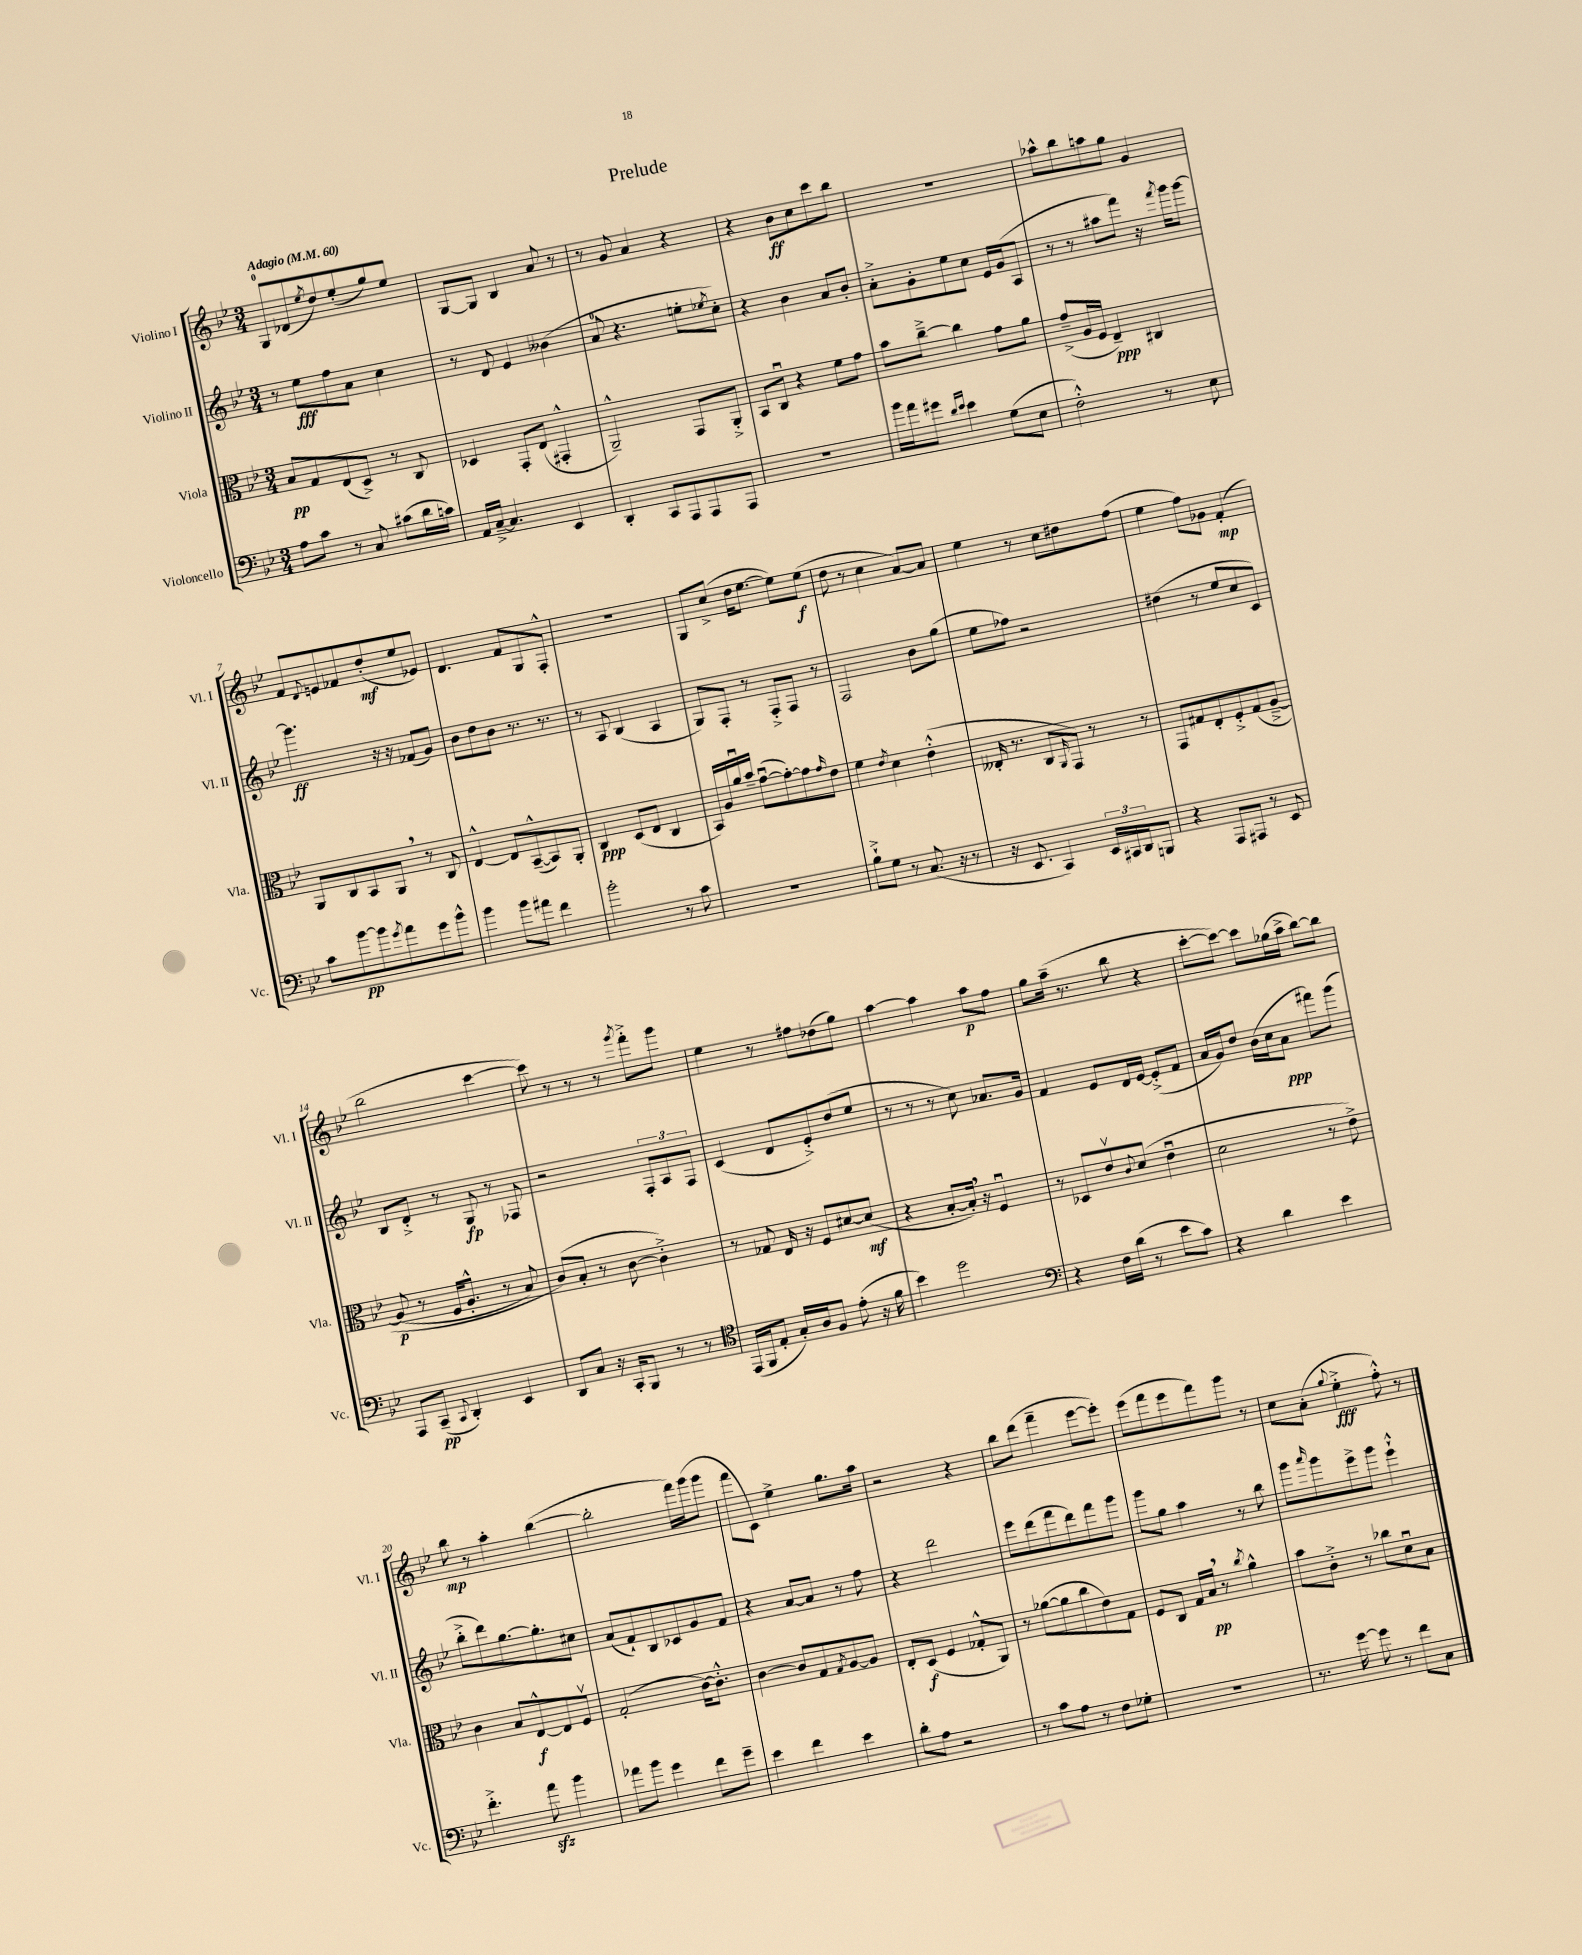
\header { title = "Prelude" }
<<
\new StaffGroup <<
\new Staff = "s0" \with { instrumentName = "Violino I" shortInstrumentName = "Vl. I" } {
    \clef treble \key bes \major \numericTimeSignature \time 3/4 \tempo "Adagio" 4 = 60
    g8-0 des'8( \acciaccatura { ees''8 } d''8) ees''8-.( g''8) ees''8 |
    g8~ g8 bes4 a'8 r8 |
    r8 g'8 a'4 r4 |
    r4 bes'8\ff c''8 c'''8 bes''8 |
    R2. |
    aes''8-^ bes''8 a''8 g''8 g'4 |
    f'8 \appoggiatura { d'8 } e'8 fes'8 d''8-.\mf( ees''8 ees'8) |
    d'4. f'8 g8 f8-.-^ |
    R2. |
    g8 c''8->( d''16 ees''8.~ ees''8) ees''8\f( |
    d''8 r8 c''4 a'8~) a'8 |
    ees''4 r8 c''8 dis''8 f''8( |
    ees''4 f''8) ges'8 f'4-.\mp( |
    bes''2 c'''4~ |
    c'''8) r8 r8 r8 \acciaccatura { g'''8 } f'''8-.-> g'''8 |
    ees''4 r8 fis''8 des''8( g''8) |
    a''4~ a''4 a''8\p f''8 |
    g''8 a''16--( r8. bes''8 r4 |
    c'''8~-. c'''8~) c'''8 ges''16( a''16-> bes''8~) bes''8 |
    bes''8\mp r8 a''4-. bes''4~( |
    bes''2-. f'''16) g'''16( g'''8 |
    f'''8 c'8) ees''4-> g''8. a''16 |
    r2 r4 |
    bes''8 d'''8( f'''4-- ees'''8~ ees'''8-.) |
    ees'''8( f'''8 ees'''8 f'''8) g'''8 r8 |
    c''8 a'8-.( \appoggiatura { g''8 } ees''4-.->\fff f''8-.-^) r8 \bar "|." |
}
\new Staff = "s1" \with { instrumentName = "Violino II" shortInstrumentName = "Vl. II" } {
    \clef treble \key bes \major \numericTimeSignature \time 3/4
    r8 ees''8\fff f''8 a'8 c''4 |
    r8 d'8 ees'4 beses'4( |
    a'8-0 r4. e''8-. \acciaccatura { ees''8 } c''8-.) |
    r4 bes'4 a'8 bes'8-. |
    a'8-.-> g'8-. ees''8 c''8 ees'16 g'16( a8 |
    r8 r8 ais''8 f'''8) r16 \acciaccatura { f'''8 } g'''16 g'''8~ |
    g'''4.\ff r16 r16 fes'8( g'8) |
    bes'8 d''8 bes'8 r8. r8. |
    r8 a8 bes4( a4 |
    g8) f8-. r8 f8-.-> f8 r8 |
    f2 bes'8 g''8( |
    ees''8 fes''8) r2 |
    dis''4( r8 ees''8 c''8 c'8) |
    bes8 d'8-.-> r8 g8\fp r8 fes8 |
    r2 \tuplet 3/2 { f8-. a8 f8 } |
    c'4( d'8 ees'8-.->) d''8( ees''8 |
    r8 r8 r8 c''8) aes'8. g'16 |
    f'4 ees'8 d'16 ees'16~ ees'8-.->( f'8 |
    a'16 g'16) d''8 bes'16( c''16 a'8\ppp fis'''8) g'''8( |
    bes''8-.-> d'''8) g''8.~ g''8.-. cis''8 |
    a'8( f'8-!) bes8 ces'8 g'8 f'8 |
    r4 a'8~ a'8 r8 f''8 |
    r4 d'''2 |
    ees'''8 d'''8( f'''8 d'''8) f'''8 g'''8 |
    g'''8 g''8 a''4 r8 bes''8 |
    g'''8 \grace { a'''16 } g'''8 ees'''8-> g'''8 ees'''4-!-^ \bar "|." |
}
\new Staff = "s2" \with { instrumentName = "Viola" shortInstrumentName = "Vla." } {
    \clef alto \key bes \major \numericTimeSignature \time 3/4
    bes8\pp g8 ees8( d8->) r8 c8 |
    des4 g,8-. ees8( gis,4-.-^ |
    a,2---^) g,8 a,8-.-> |
    bes,8 c8\downbow r4 f'8 g'8 |
    bes'8 c''8~---> c''4 g'8 a'8 |
    g'8--->( a16 f16 ees4--\ppp) cis4 |
    a,8 c8 bes,8 a,8 \breathe r8 c8 |
    ees4~-^ ees8 bes,8~---^( bes,8) a,8-. |
    c4\ppp d8( ees8 c4 |
    bes,16) a16 a'16\downbow bes'16-- g'8~\downbow( g'8~-.) g'8 \grace { g'16 } ees'8 |
    f'4 \acciaccatura { ees'8 } d'4 ees'4-.-^( |
    eeses16-. r8. c8 \grace { a,16 } g,8) r8 r8 |
    g,8 gis8 ees8-. f8-.-> gis8\( a8~---> |
    a8\p( r8 f16 a8.-.-^ r8 bes8) |
    c'8(\) bes8-. r8 c'8~ c'4-.->) |
    r8 ges8 ees16 r16 f8 dis'8~ dis'8\mf( |
    r4 bes8~-. bes16-.) \breathe r16 f4\downbow |
    r8 des8 ees'8\upbow \appoggiatura { c'8 } d'8( ees'4\downbow |
    d'2 r8 ees'8->) |
    c'4 bes8 ees8~-^\f ees8 f8\upbow |
    g2-.( c'16~) c'8.-.-^ |
    c'4~ c'8 g8 \acciaccatura { g8 } a8~ a8 |
    ees8-. d8\f( f4 ges8-.-^ a,8) |
    r8 aes'8~( aes'8 c''8 ees'8) g8 |
    f8 c8 g16 bes16\pp \breathe r8 \acciaccatura { c''8 } a'4-^ |
    bes'8 c'8-.-> r8 ces''8 d'8\downbow bes8 \bar "|." |
}
\new Staff = "s3" \with { instrumentName = "Violoncello" shortInstrumentName = "Vc." } {
    \clef bass \key bes \major \numericTimeSignature \time 3/4
    a8 c'8 r8 c8 cis'8( d'16 c'16) |
    a,16 c16~---> c4. ees,4 |
    d,4-. c,8 a,,8 a,,8 a,,8 |
    R2. |
    bes'16 a'16 gis'8 \grace { d'16 ees'16 } ees'4 g8( ees8 |
    f2-.-^) r8 ees8 |
    c'8 bes'8~\pp bes'8 \acciaccatura { g'8 } a'8 g'8 bes'8-^ |
    bes'4 bes'8 ais'8 f'4 |
    bes'2-. r8 c'8 |
    R2. |
    bes8-!-> g8 r8 c8.( r16 r8 |
    r16 ees,8. c,4) \tuplet 3/2 { ees,16 cis,16 d,16 } b,,8 |
    r4 a,,8 ais,,8 r8 ees,8 |
    a,,8 c,8--\pp( \appoggiatura { c,8 } d,4-.) ees,4 |
    d,8 c8 r16 c,16-. bes,,8 r8 r8 |
    \clef tenor ees,16( f,16 ees8-. g16-.) a16 f8 ees'8-.( r16 f'16 |
    bes'4) d''2 |
    \clef bass r4 f16 d'16( r8 ees'8 c'8) |
    r4 d'4 ees'4 |
    f'4.-.-> a'8\sfz bes'4 |
    aes'8 bes'8 g'4 f'8 g'8-- |
    ees'4 f'4 ees'4 |
    d'8-. a8 r2 |
    r8 c'8 a8 r8 f8 ges8-. |
    R2. |
    r8. g'16~ g'8 r8 f'8 c8 \bar "|." |
}
>>
>>
